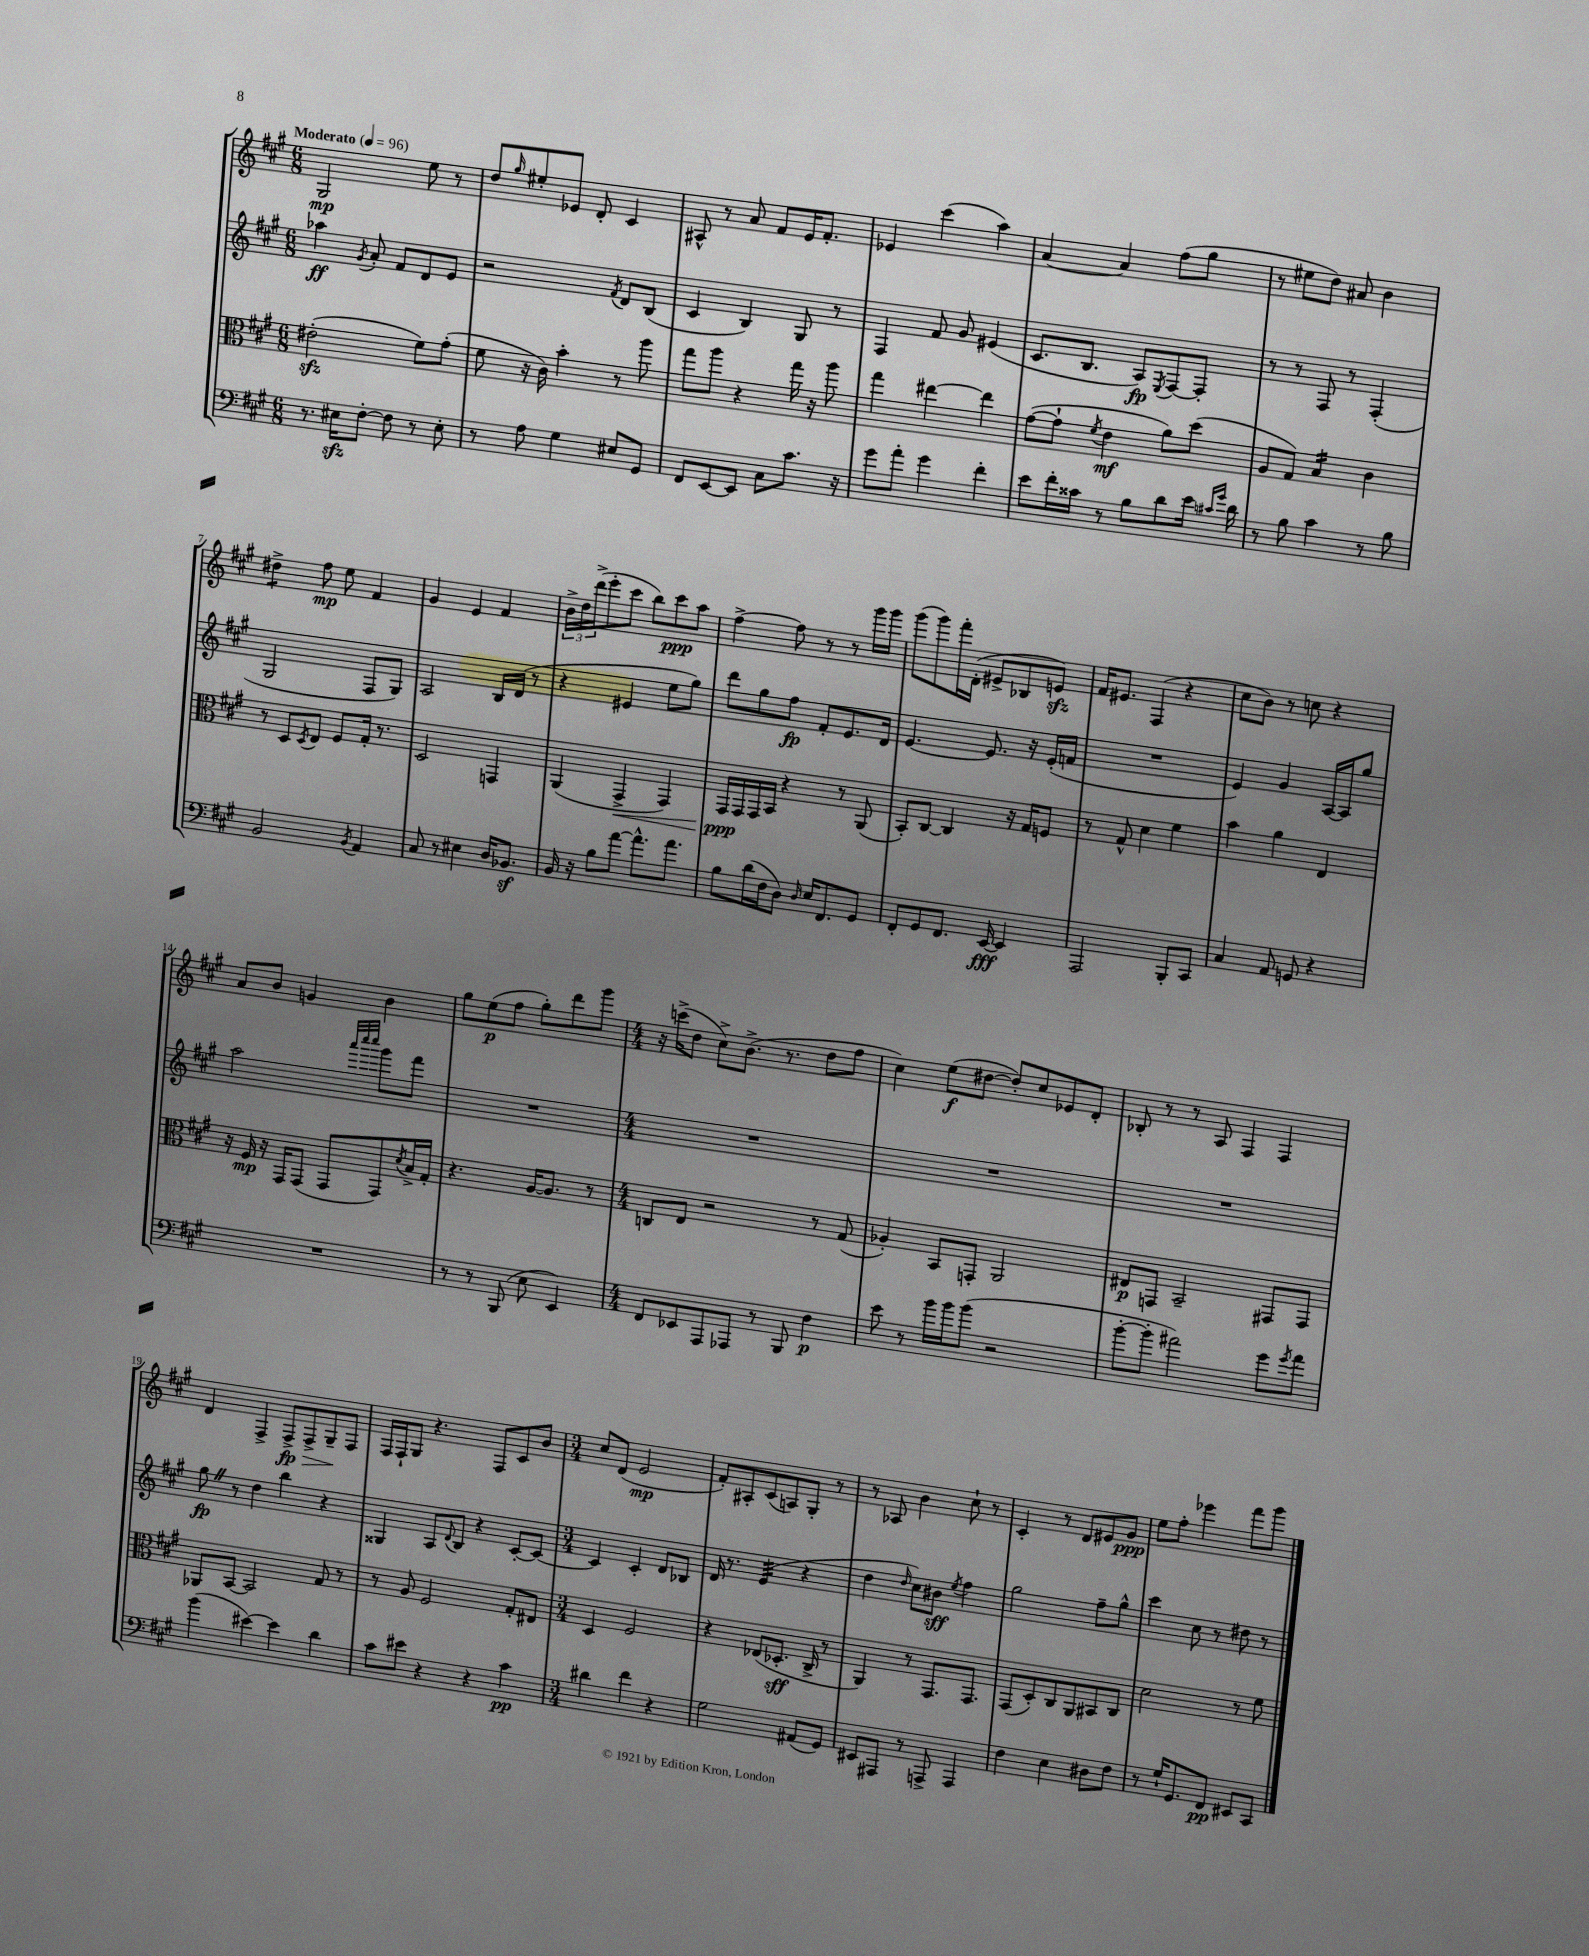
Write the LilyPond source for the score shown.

<<
\new StaffGroup <<
\new Staff = "s0" {
    \clef treble \key a \major \numericTimeSignature \time 6/8 \tempo "Moderato" 4 = 96
    gis2\mp e''8 r8 |
    d''8 \grace { gis''16 } eis''8-. ees'8 d'8-. cis'4 |
    ais8-^ r8 a'8 fis'8 e'16 fis'8.-. |
    ees'4 cis'''4( a''4) |
    a'4~ a'4 fis''8( gis''8 |
    r8 eis''8 d''8) ais'8 b'4 |
    dis''4:8-> fis''8\mp e''8 fis'4 |
    gis'4 e'4 fis'4 |
    \tuplet 3/2 { b'16-> d''16 d'''16->( } e'''8-. cis'''8 b''8) cis'''8\ppp a''8 |
    fis''4~-> fis''8 r8 r8 gis'''16 gis'''16 |
    gis'''8( gis'''8) fis'''16-. d'16-.( eis'8-> bes8 e'8\sfz) |
    fis'16 eis'8. fis4( r4 |
    cis''8 b'8) r8 c''8 r4 |
    a'8 b'8 g'4 b'4 |
    gis''8 e''8\p( fis''8 gis''8-.) d'''8 gis'''8 |
    \numericTimeSignature \time 4/4 r16 c'''16->( d''8 cis''8->) b'8.->( r8. d''8 fis''8 |
    cis''4) e''8\f( dis''8~ dis''8-.) cis''8 ees'8 d'8-. |
    bes8-. r8 r8 a8 fis4 fis4 |
    d'4 fis4-> fis8->\fp\> fis8-> gis8--\! fis8 |
    fis16 fis16-! gis8 r4. fis8 cis'8 b'8 |
    \numericTimeSignature \time 3/4 cis''8 d'8( e'2\mp |
    fis'8-.) ais8-. cis'8( a8) gis8-. r8 |
    r8 aes8 b'4 cis''8-! r8 |
    cis'4-. r8 d'8 eis'8 gis'8\ppp |
    e''8 fis''8-. ees'''4 fis'''8 gis'''8 \bar "|." |
}
\new Staff = "s1" {
    \clef treble \key a \major \numericTimeSignature \time 6/8
    aes''4\ff \acciaccatura { gis'8 } a'8-. fis'8 d'8 e'8 |
    r2 \acciaccatura { fis'8 } d'8 b8( |
    cis'4 b4) gis8 r8 |
    fis4 fis'8 gis'8 eis'4( |
    cis'8. b8. a8\fp) \acciaccatura { e8 } fis8~ fis8-. |
    r8 r8 fis8 r8 fis4-.( |
    gis2 fis8 gis8) |
    a2 b16 d'16( r8 |
    r4 eis'4 e''8 gis''8) |
    d'''8 gis''8 fis''8\fp fis'8-. e'8. d'16 |
    e'4.~ e'8. r16 e'16-.( f'16 |
    R2. |
    e'4) gis'4 a16~ a16 gis''8 |
    a''2 \grace { a'''32 cis''''32 cis''''32 } gis'''8 fis'''8 |
    R2. |
    \numericTimeSignature \time 4/4 R1 |
    R1 |
    R1 |
    gis''8\fp \once \override BreathingSign.text = \markup { \musicglyph "scripts.caesura.straight" } \breathe r8 d''4 b''4 r4 |
    gisis4 a8 \appoggiatura { d'8 } b8 r4 cis'8~-. cis'8~ |
    \numericTimeSignature \time 3/4 cis'4 cis'4-. d'8 bes8 |
    d'16 r8. e'4:32( r4 |
    d''4 \grace { d''16 } cis''8) bis'8\sff \acciaccatura { e''8 } fis''4 |
    gis''2 fis''8-- gis''8-^ |
    cis'''4 cis''8 r8 dis''8 r8 \bar "|." |
}
\new Staff = "s2" {
    \clef alto \key a \major \numericTimeSignature \time 6/8
    eis'2-.\sfz( fis'8) gis'8-.( |
    fis'8 r16 cis'16) b'4-. r8 a''8 |
    gis''8 a''8 r4 gis''16 r16 a''8 |
    gis''4 eis''4~ eis''4 |
    gis'8~( gis'8-! \acciaccatura { fis'8 } e'4\mf a'8) d''8( |
    a8 gis8) b4:16 cis'4 |
    r8 d8 \acciaccatura { d8 } e8 fis8 gis16-. r8. |
    d2 g,4 |
    a,4( gis,4->\< gis,4) |
    gis,16\ppp\! gis,16 gis,16 b,16 r4 r8 a,8( |
    b,8-.) cis8~ cis4 r16 gis16 f8 |
    r8 gis8-^ d'4 fis'4 |
    b'4 a'4 e4 |
    r16 fis16\mp r16 gis,16 gis,8( gis,8 gis,8) \acciaccatura { d'8 } b16-> gis16-. |
    r4. a16~ a8. r8 |
    \numericTimeSignature \time 4/4 c8 e8 r2 r8 gis8( |
    aes4-.) b,8 g,8-. a,2 |
    eis8\p g,8 b,2-- gis,8 gis,8 |
    aes,8 b,8~ b,2 gis8 r8 |
    r8 a8 fis2 gis8-. eis8 |
    \numericTimeSignature \time 3/4 d4 fis2 |
    r4 ees8( des8.-.\sff cis16-> r8 |
    a,4) r8 gis,8. gis,8. |
    gis,8( d8-.) cis8 a,8 bis,8 cis8 |
    d'2 r8 fis'8 \bar "|." |
}
\new Staff = "s3" {
    \clef bass \key a \major \numericTimeSignature \time 6/8
    r8. eis16\sfz fis8~-. fis8 r8 eis8-. |
    r8 a8 gis4 eis8 gis,8 |
    fis,8 e,8~ e,8 cis8 cis'8. r16 |
    gis'8 a'8-. gis'4 fis'4-. |
    e'8 fis'16-. cisis'16 r8 b8 d'8 e'16 \grace { cis'16 gis'16 } d'16 |
    r8 b8 cis'4 r8 b8 |
    b,2 \acciaccatura { b,8 } a,4 |
    cis8 r8 eis4 d16 bes,8.\sf |
    b,16 r16 b8 a'8~ a'8.-^ a'8. |
    b8 d'16( fis16 d8) \grace { d16 } e16 fis,8. gis,8 |
    fis,8-. gis,8 fis,8. e,16~\fff e,4 |
    a,,2 b,,8-. cis,8 |
    cis4 a,8 g,8 r4 |
    R2. |
    r8 r8 b,,8( e8 e,4) |
    \numericTimeSignature \time 4/4 fis,8 ees,8 a,,8 aes,,8 r8 b,,8 fis4\p |
    e'8 r8 b'16 b'16 b'8( r2 |
    b'8~-. b'8-. ais'2) gis'8 \acciaccatura { gis'8 } ais'8 |
    b'4( eis'4~) eis'4 d'4 |
    cis'8 eis'8 r4 r4 cis'4\pp |
    \numericTimeSignature \time 3/4 dis'4 fis'4 r4 |
    gis2 ais,8( gis,8) |
    eis,8 ais,,8 r8 a,,8-> a,,4 |
    fis4 e4 dis8 fis8 |
    r8 gis16-! gis,8. fis,8\pp eis,8 cis,8 \bar "|." |
}
>>
>>
